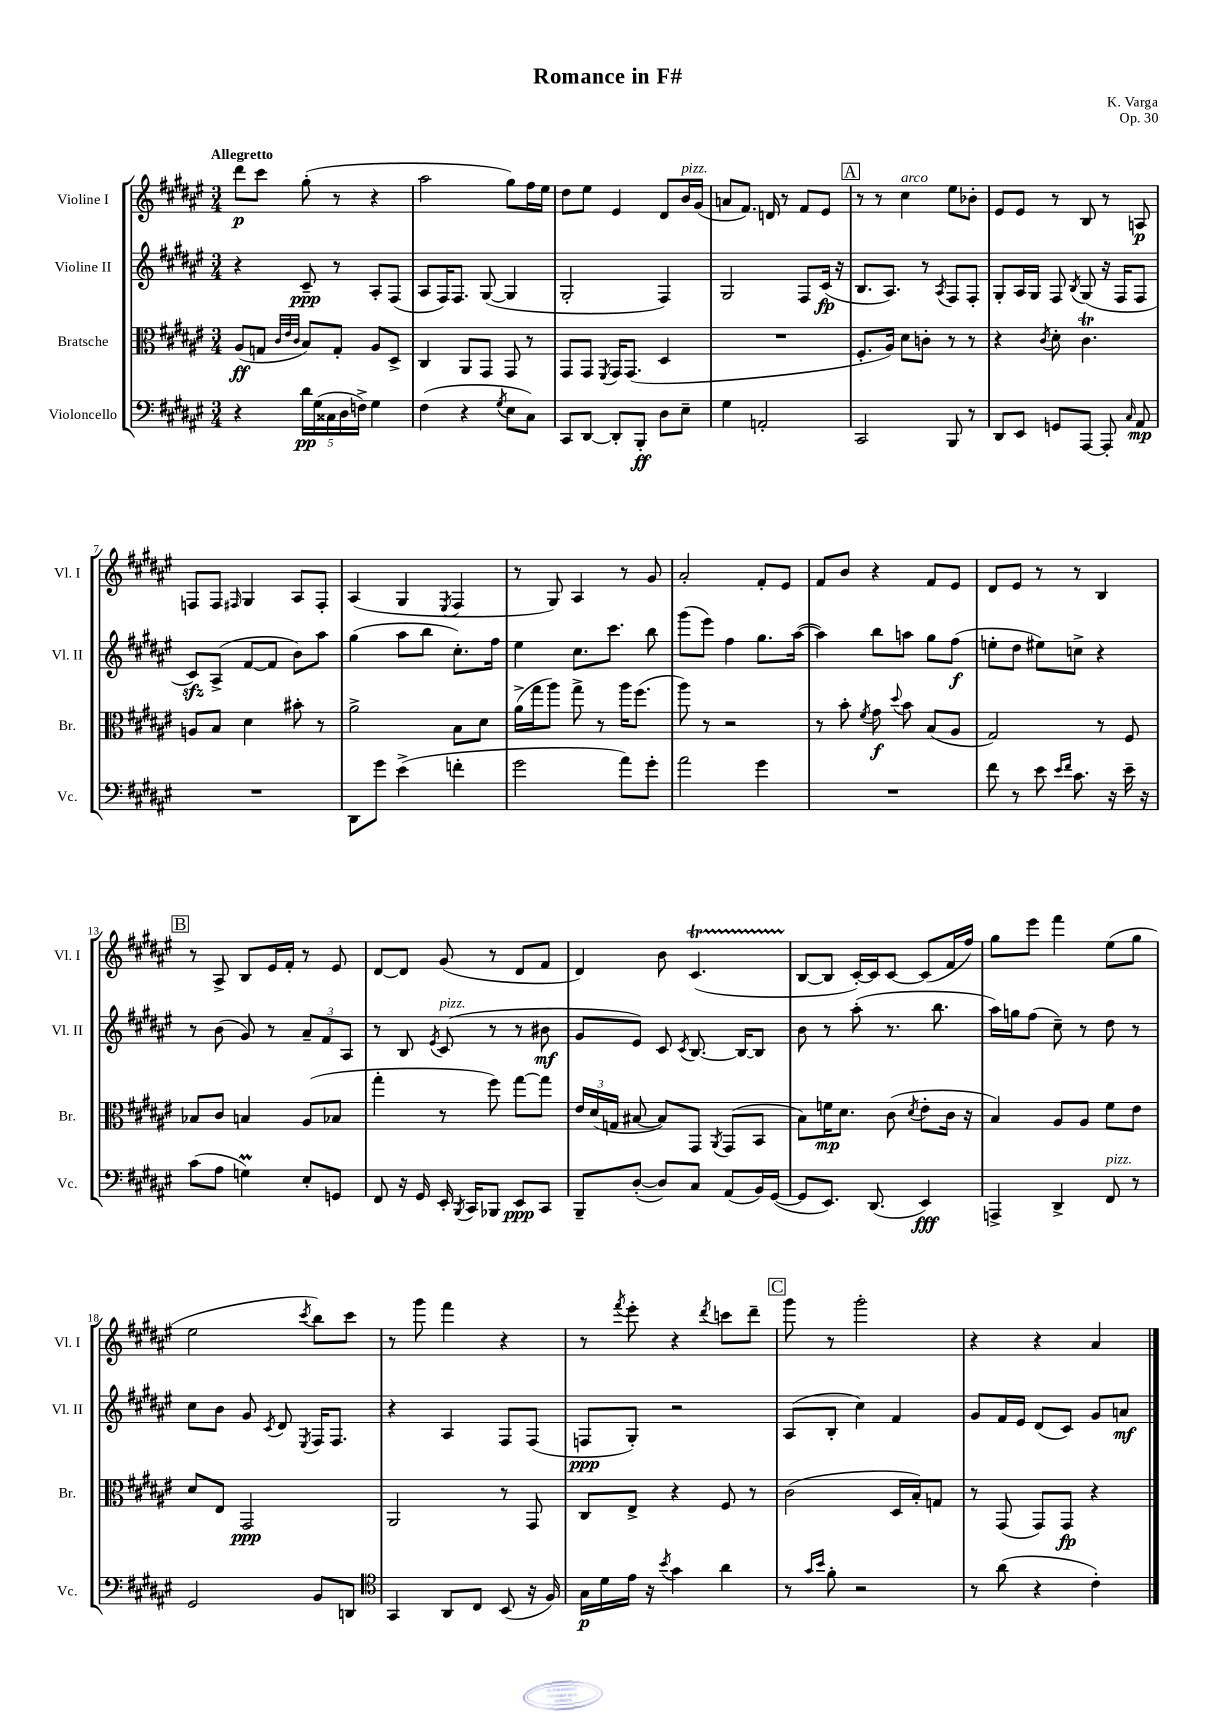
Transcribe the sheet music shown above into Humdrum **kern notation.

**kern	**kern	**kern	**kern
*staff4	*staff3	*staff2	*staff1
*clefF4	*clefC3	*clefG2	*clefG2
*k[f#c#g#d#a#e#]	*k[f#c#g#d#a#e#]	*k[f#c#g#d#a#e#]	*k[f#c#g#d#a#e#]
*M3/4	*M3/4	*M3/4	*M3/4
4r	(8A#	4r	8ddd#
.	8G	.	8ccc#
.	32qqc#	.	.
.	32qqe#	.	.
.	32qqc#	.	.
20d#	8B)	8c#~	(8gg#'
(20G#	.	.	.
20C##	.	.	.
.	8G'	8r	8r
20D#	.	.	.
20F^)	.	.	.
4G#	8A#	8A#'	4r
.	8D#^	(8F#	.
=	=	=	=
(4F#	4C#	8A#	2aa#
.	.	16F#)	.
.	.	8.F#	.
4r	8AA#	.	.
.	8GG#	([8G#	.
8qG#	.	.	.
8E#	8GG#	4G#]	8gg#)
8C#)	8r	.	16ff#
.	.	.	16ee#
=	=	=	=
8CC#	8GG#	2G#'	8dd#
[8DD#	8GG#	.	8ee#
.	8qFF#	.	.
8DD#']	16GG#	.	4e#
.	(8.GG#	.	.
8BBB'	.	.	.
8D#	4D#	4F#)	8d#
8E#~	.	.	16b
.	.	.	(16g#
=	=	=	=
4G#	2.r	2G#	8a
.	.	.	8.f#)
2AA'	.	.	.
.	.	.	16d
.	.	.	8r
.	.	8F#	8f#
.	.	(16c#	8e#
.	.	16r	.
=	=	=	=
2CC#	8.F#'	8.B	8r
.	.	.	8r
.	16A#)	8.A#)	.
.	8d#	.	4cc#
.	8c'	8r	.
.	.	8qA#	.
8BBB	8r	8F#	8ee#
8r	8r	8F#'	8b-'
=	=	=	=
8DD#	4r	8G#'	8e#
8EE#	.	16A#	8e#
.	.	16G#	.
.	8qc#	.	.
8GG	8d#'	8F#	8r
.	.	8qB	.
[8AAA#	4.c#	(8G#	8B
8AAA#']	.	16r	8r
.	.	16F#	.
16qqC#	.	.	.
8AA#	.	8F#	8A
=	=	=	=
2.r	8A	8c#)	8F
.	8B	(8A#^	8F
.	.	.	16qqF#
.	4d#	[8f#	4G#
.	.	8f#]	.
.	8b#'	8b)	8A#
.	8r	8aa#	8F#'
=	=	=	=
8DD#	2a#^	(4gg#	(4A#
8g#	.	.	.
(4e#^	.	8aa#	4G#
.	.	8bb	.
.	.	.	8qE#
4f'	8B	8.cc#')	4F#
.	8d#	.	.
.	.	16ff#	.
=	=	=	=
2g#	(16a#^	4ee#	8r
.	16gg#	.	.
.	8aa#)	.	8G#)
.	8gg#^	8.cc#	4A#
.	8r	.	.
.	.	8.ccc#	.
8a#)	16aa#	.	8r
.	(8.ff#	.	.
8g#'	.	8bb	8g#
=	=	=	=
2a#	8aa#)	(8ggg#	2a#'
.	8r	8eee#)	.
.	2r	4ff#	.
4g#	.	8.gg#	8f#'
.	.	.	8e#
.	.	([16aa#	.
=	=	=	=
2.r	8r	4aa#])	8f#
.	8b'	.	8b
.	8qf#	.	.
.	8g#	8bb	4r
.	8qqdd#	.	.
.	8b	8aa	.
.	(8B	8gg#	8f#
.	8A#	(8ff#	8e#
=	=	=	=
8f#	2G#)	8ee'	8d#
8r	.	8dd#	8e#
8e#	.	8ee#)	8r
16qqe#	.	.	.
16qqf#	.	.	.
8.c#	.	8cc^	8r
.	8r	4r	4B
16r	.	.	.
16e#~	8F#	.	.
16r	.	.	.
=	=	=	=
(8c#	8B-	8r	8r
8A#	8c#	(8b	8A#^
4G)	4B	8g#)	8B
.	.	8r	16e#
.	.	.	16f#'
8E#'	(8A#	12a#~	8r
.	.	12f#	.
8GG	8B-	.	8e#
.	.	12A#	.
=	=	=	=
8FF#	4gg#'	8r	[8d#
16r	.	8B	8d#]
16GG#	.	.	.
.	.	8qe#	.
16EE#'	8r	(8c#	(8g#
8qBBB	.	.	.
16CC#	.	.	.
8BBB-	8ff#)	8r	8r
8EE#	[8gg#	8r	8d#
8CC#	8gg#]	8b#	8f#
=	=	=	=
8BBB~	24e#	8g#	4d#)
.	(24d#	.	.
.	24G	.	.
([8D#'	[8B#	8e#)	.
8D#])	8B#])	8c#	8b
.	.	8qc#	.
8C#	8GG#	[8.B	(4.c#
.	8qAA#	.	.
(8AA#	(8GG#	.	.
.	.	16B_	.
16BB)	8BB	8B]	.
([16GG#	.	.	.
=	=	=	=
8GG#]	8B)	8b	[8B
8.EE#)	16f	8r	8B]
.	8.d#	.	.
.	.	(8aa#'	[16c#')
(8.DD#	.	.	16c#]
.	(8c#	8.r	[8c#
.	8qd#	.	.
4EE#)	8e#'	.	(8c#]
.	.	8.bb	.
.	16c#	.	16f#
.	16r	.	16ff#)
=	=	=	=
4AAA^	4B)	16aa#)	8gg#
.	.	16gg	.
.	.	(8ff#	8eee#
4DD#^	8A#	8cc#~)	4fff#
.	8A#	8r	.
8FF#	8f#	8dd#	(8ee#
8r	8e#	8r	8gg#
=	=	=	=
2GG#	8d#	8cc#	2ee#
.	8E#	8b	.
.	2GG#	8g#	.
.	.	8qc#	.
.	.	8d#	.
.	.	8qE#	8qccc#
8BB	.	16F#	8bb)
.	.	8.F#	.
8DD	.	.	8ccc#
=	=	=	=
*clefC4	*	*	*
4GG#	2AA#	4r	8r
.	.	.	8ggg#
8AA#	.	4A#	4fff#
8C#	.	.	.
(8BB	8r	8F#	4r
16r	8GG#	(8F#	.
16F#)	.	.	.
=	=	=	=
16G#	8C#	8F	8r
16d#	.	.	.
.	.	.	8qfff#
16e#	8E#^	8G#')	8eee#'
16r	.	.	.
8qb	.	.	.
4g#	4r	2r	4r
.	.	.	8qddd#
4a#	8F#	.	8ccc
.	8r	.	8ddd#~
=	=	=	=
8r	(2c#	(8A#	8ggg#
16qqg#	.	.	.
16qqb	.	.	.
8f#'	.	8B'	8r
2r	.	4cc#)	2ggg#'
.	16D#	4f#	.
.	16B')	.	.
.	8G	.	.
=	=	=	=
8r	8r	8g#	4r
(8a#	(8GG#	16f#	.
.	.	16e#	.
4r	8GG#)	(8d#	4r
.	8GG#	8c#)	.
4c#')	4r	8g#	4a#
.	.	8a	.
==	==	==	==
*-	*-	*-	*-
